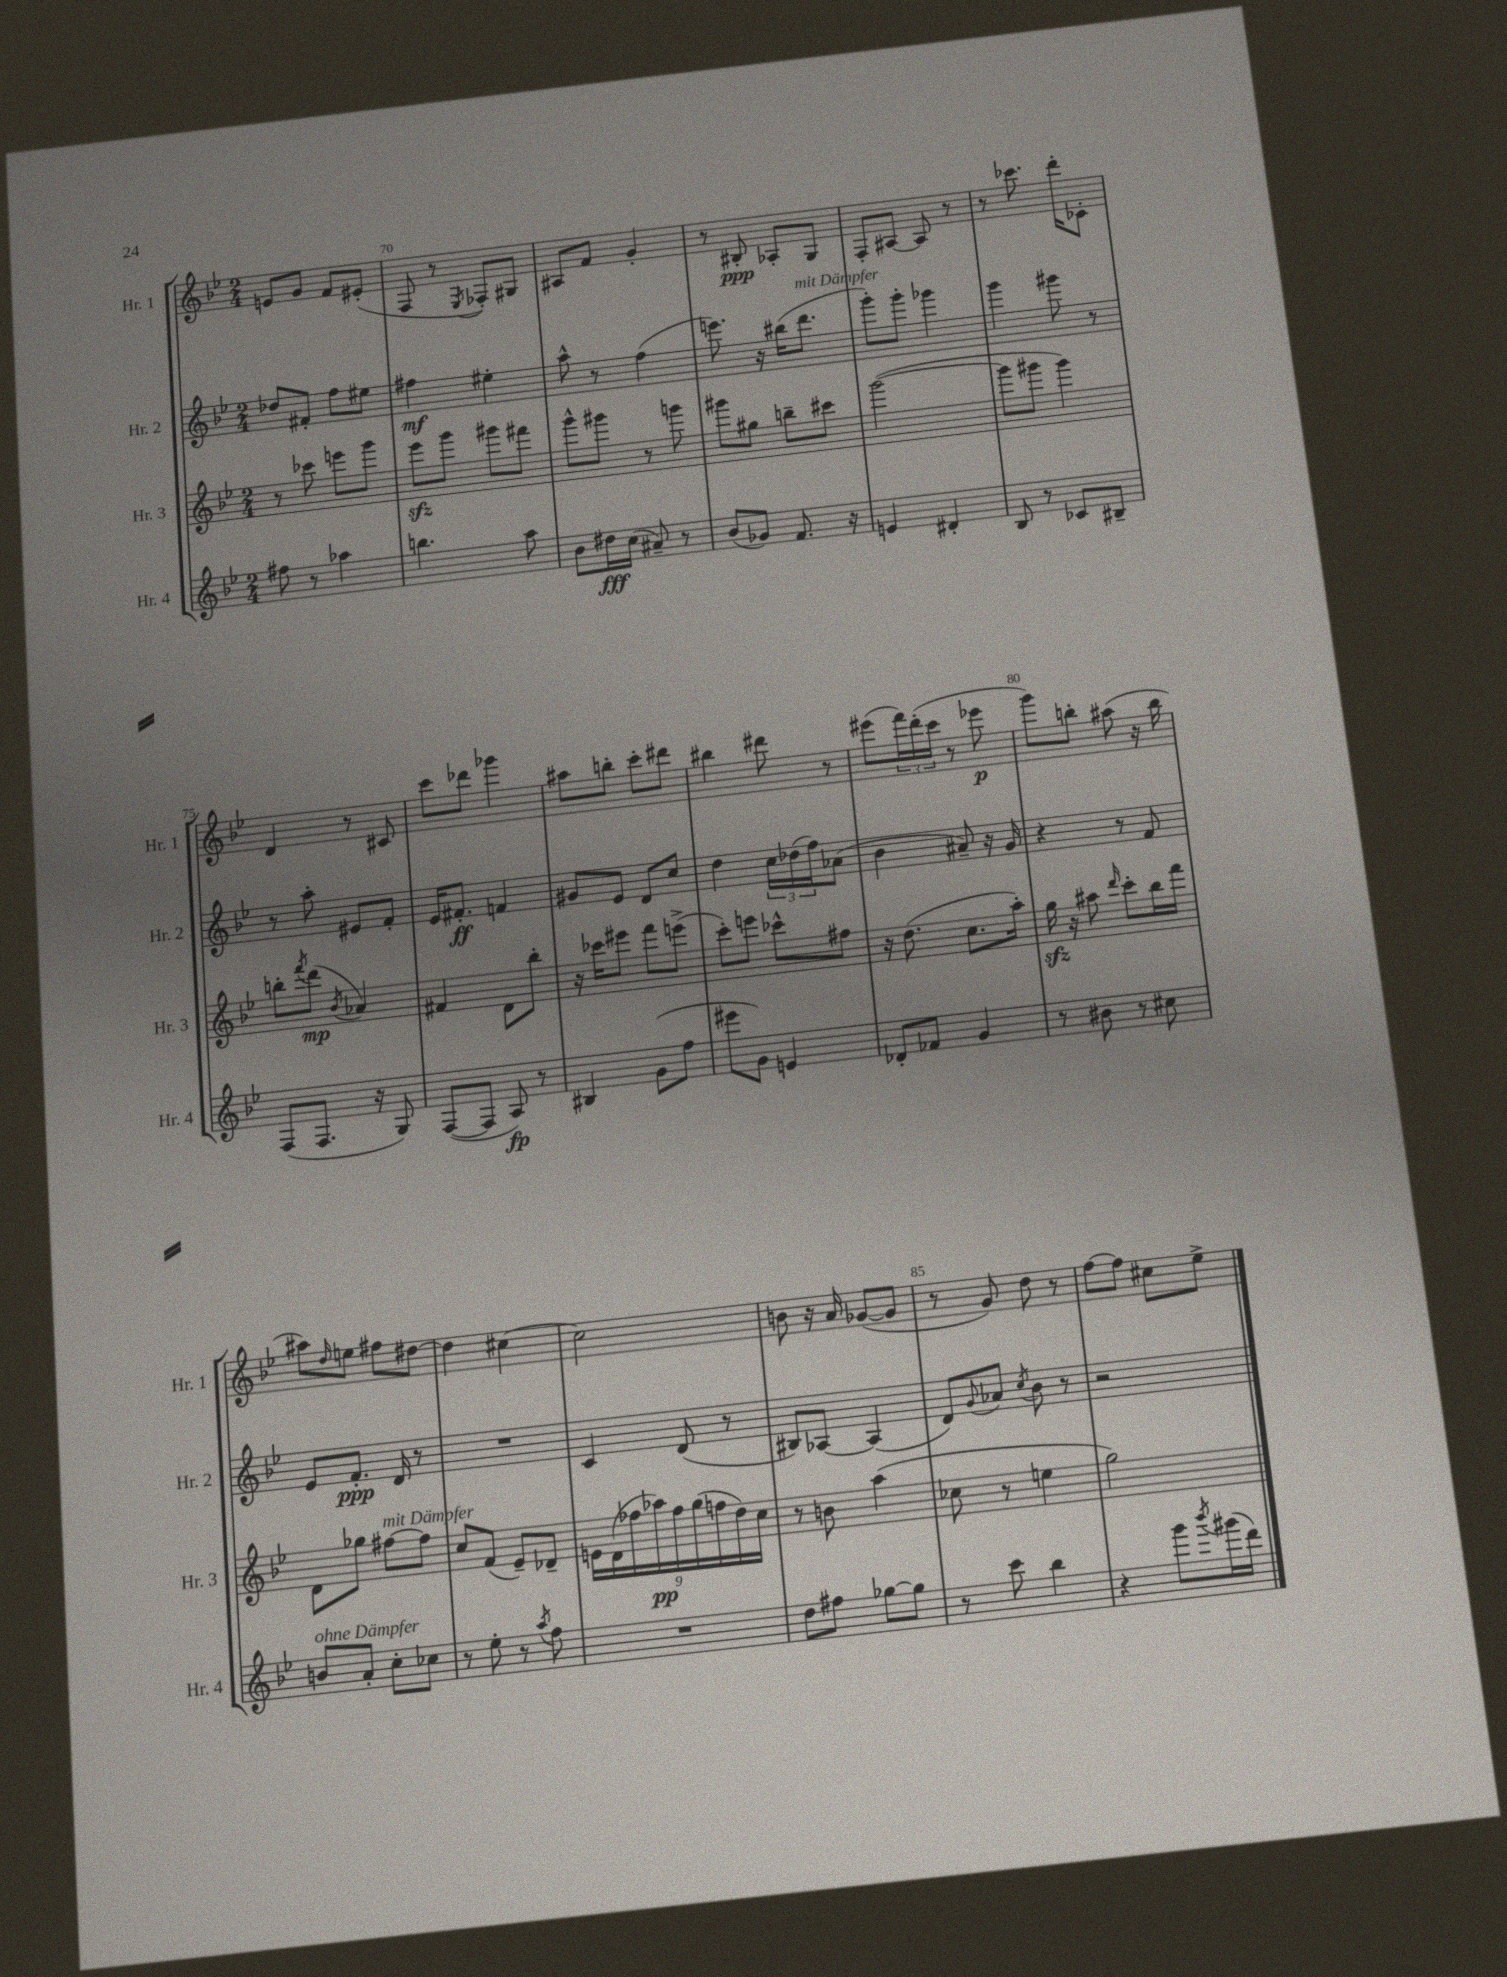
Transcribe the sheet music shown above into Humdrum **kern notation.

**kern	**kern	**kern	**kern
*staff4	*staff3	*staff2	*staff1
*clefG2	*clefG2	*clefG2	*clefG2
*k[b-e-]	*k[b-e-]	*k[b-e-]	*k[b-e-]
*M2/4	*M2/4	*M2/4	*M2/4
8ff#\	8r	8dd-/L	8e/L
8r	8ccc-\	8f#'/J	8g/J
4aa-\	8eee\L	8ff\L	8f/L
.	8ggg\J	8ee#\J	(8e#'/J
=	=	=	=
4.bb\	8eee-\L	4ff#\	8F/
.	8ggg\J	.	8r
.	.	.	8qE-/
.	8ggg#\L	4ee#'\	8F-'/L)
8aa\	8fff#\J	.	8G#/J
=	=	=	=
8b-\L	8ggg^^\L	8aa^^\	8A#/L
16dd#\L	8ggg#\J	8r	8f/J
(16cc\JJ	.	.	.
8a#~/)	8r	(4ff\	4g'/
8r	8ggg\	.	.
=	=	=	=
(8b-/L	8ggg#\L	8.eee\)	8r
8g-/J)	8gg#\J	.	8B#'/
.	.	16r	.
8.f/	8bb~\L	(16bb#\LK	8A-'/L
.	.	8.ddd\J	.
.	8ccc#\J	.	8G/J
16r	.	.	.
=	=	=	=
4e/	([2ggg\	8ggg'\L)	8F'/L
.	.	8ggg'\J	[8A#/J
4d#'/	.	4ggg-\	8A#/]
.	.	.	8r
=	=	=	=
8B-/	8ggg\]L	4ggg\	8r
8r	8ggg#\J	.	8.ccc-\
8c-/L	4ggg#\)	8ggg#\	.
.	.	.	16ddd'\LK
8B#~/J	.	8r	8c-'\J
=	=	=	=
(8F/L	8bb'\L	8r	4d/
.	8qfff/	.	.
8.F/J	(8ddd\J	8aa'\	.
.	8qb-/	.	.
.	4a-/)	8e#/L	8r
16r	.	.	.
8G/)	.	8f'/J	8c#/
=	=	=	=
([8F/L	4f#/	16e-/LK	8ccc\L
.	.	8.f#'/J	.
8F/]J	.	.	8ddd-\J
8A/)	8d\L	4f/	4ggg-\
8r	8bb-'\J	.	.
=	=	=	=
4B#/	16r	8g#/L	8aa#\L
.	16ccc-\LK	.	.
.	8eee#\J	8e-/J	8bb'\J
(8g\L	8fff\L	8d/L	8ccc'\L
8ff\J	(8eee^\J	8cc/J	8ddd#\J
=	=	=	=
8eee#\L	8ccc'\L)	4dd\	4bb#\
8g\J)	8eee\J	.	.
4e/	8ccc-^^\L	24cc\LL	8ddd#\
.	.	(24dd-\	.
.	.	24ff\J)	.
.	8ff#\J	(8a-\J	8r
=	=	=	=
8d-'/L	16r	4b-\	(8eee#\L
.	(8.dd\	.	.
8f-/J	.	.	24fff\L)
.	.	.	(24ddd'\
.	.	.	24ccc\JJ
4g/	8.cc\L	8a#~/)	8r
.	.	16r	8eee-\
.	16aa'\Jk)	16g/	.
=	=	=	=
8r	16gg\	4r	8ggg\L)
.	16r	.	.
8b#\	8aa#\	.	8bb'\J
.	16qqddd/	.	.
8r	8ccc'\L	8r	(8aa#\
8cc#\	16bb-\L	8f/	16r
.	16fff\JJ	.	16bb\
=	=	=	=
8b/L	8d\L	8e-/L	8aa#\L)
.	.	.	16qqdd/
8a'/J	8gg-\J	8.f'/J	8ee\J
8cc'\L	[8ff#\L	.	8ff#\L
.	.	16d/	.
8cc-\J	8ff#\]J	8r	[8dd#\J
=	=	=	=
8r	8cc/L	2r	4dd#\]
8ee-'\	(8f/J	.	.
8r	8e-~/L)	.	[4cc#\
8qaa/	.	.	.
8ff\	8d-~/J	.	.
=	=	=	=
2r	18e\LL	4c/	2cc#\]
.	(18d\	.	.
.	18ff-\	.	.
.	18aa-\)	.	.
.	18ff-\	.	.
.	.	(8d/	.
.	(18gg\	.	.
.	18ff\	.	.
.	.	8r	.
.	18dd\)	.	.
.	18cc\JJ	.	.
=	=	=	=
8dd\L	8r	8B#/L)	8b\
8ff#\J	8b\	[8A-/J	16r
.	.	.	16a/
[8gg-\L	(4aa\	(4A-/]	([8g-/L
8gg-\]J	.	.	8g-/]J
=	=	=	=
8r	8cc-\	8d/L)	8r
.	.	8qqg/	.
8ccc\	8r	8a-/J	8g/)
.	.	8qcc/	.
4bb-\	4ee\	8b-\	8dd\
.	.	8r	8r
=	=	=	=
4r	2gg\)	2r	[8ff\L
.	.	.	8ff\]J
8ggg\L	.	.	8cc#\L
8qbbb-/	.	.	.
(16ggg#\L	.	.	8ee-^\J
16ddd\JJ)	.	.	.
==	==	==	==
*-	*-	*-	*-
